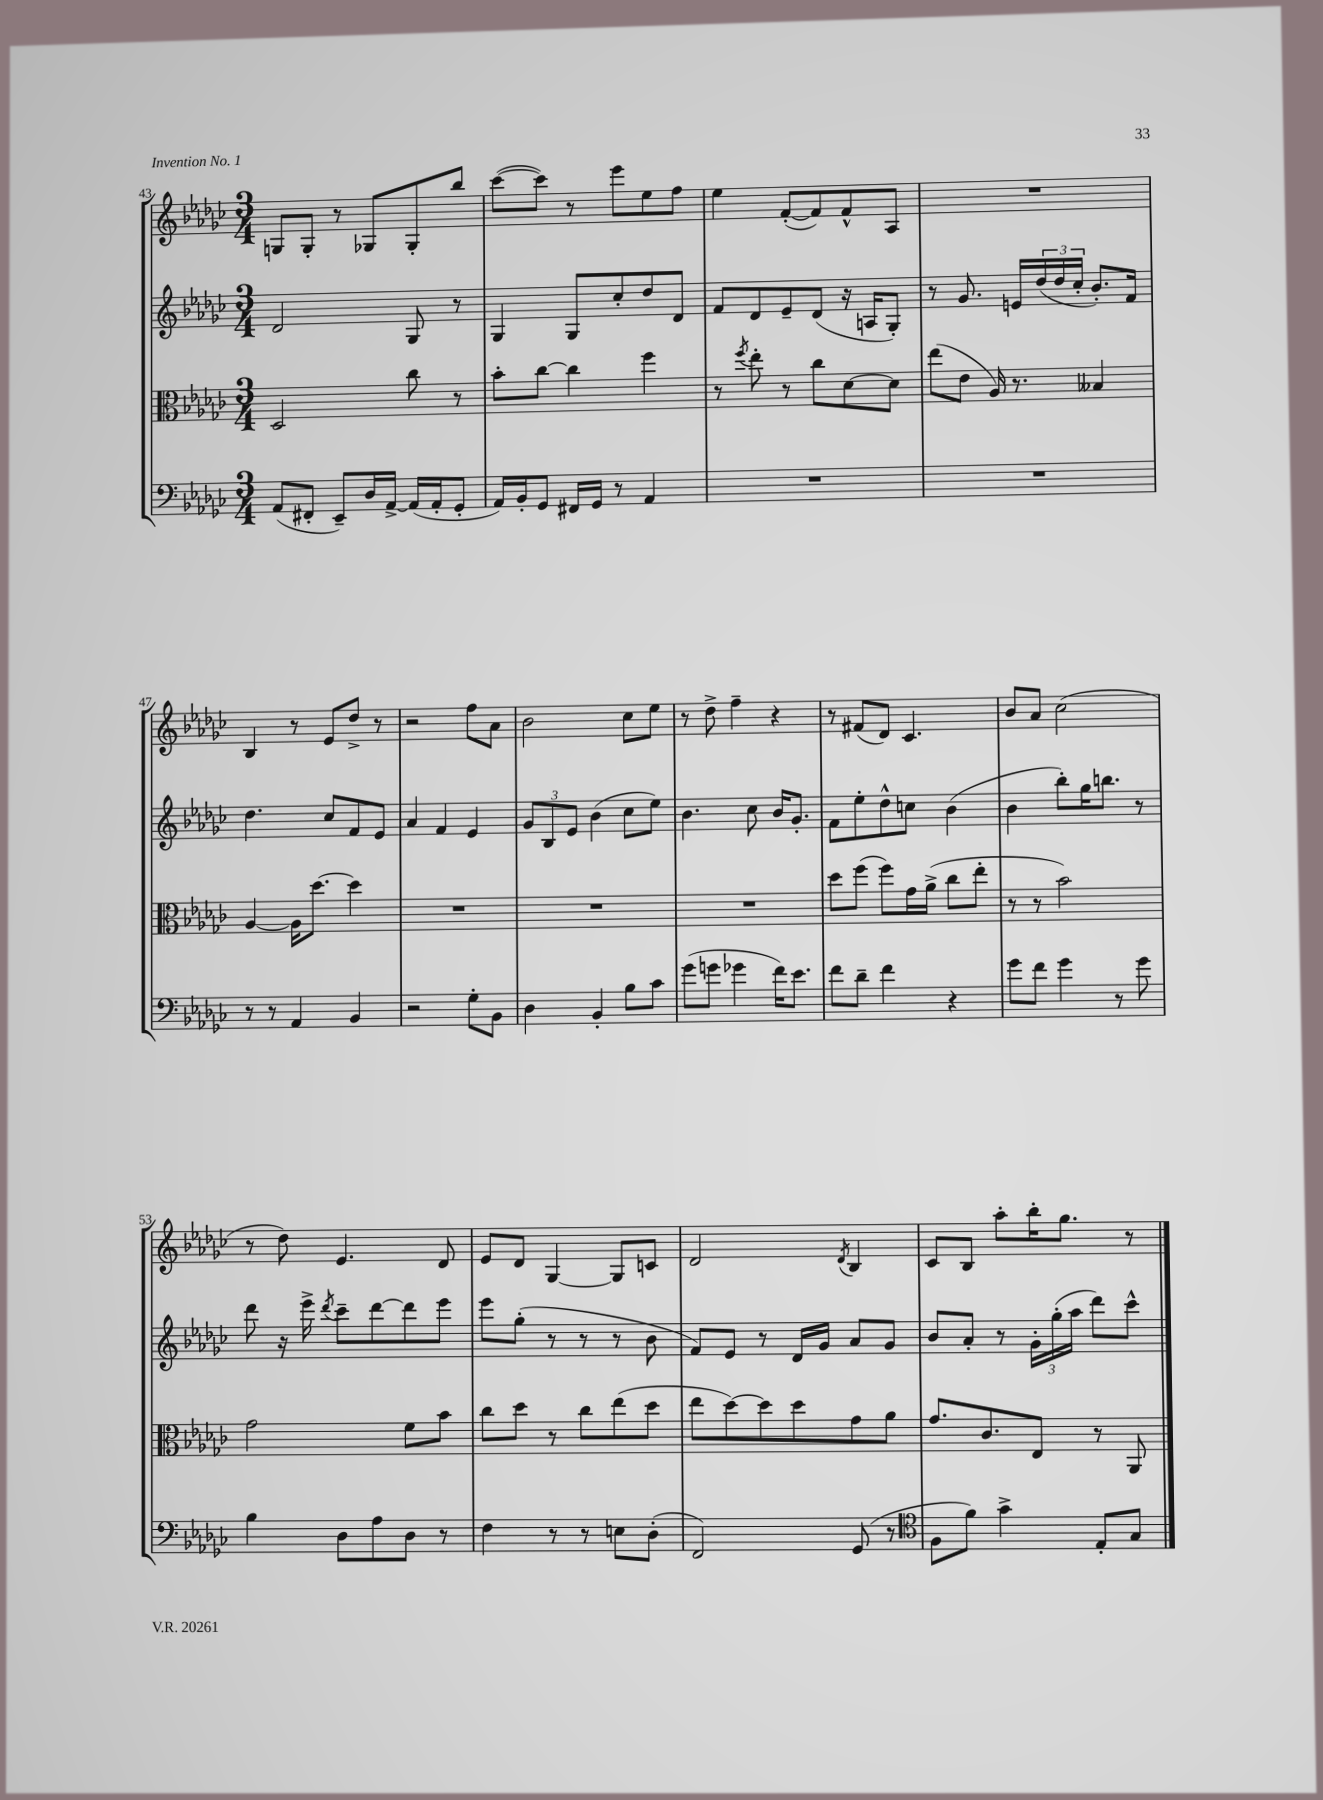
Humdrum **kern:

**kern	**kern	**kern	**kern
*staff4	*staff3	*staff2	*staff1
*clefF4	*clefC3	*clefG2	*clefG2
*k[b-e-a-d-g-c-]	*k[b-e-a-d-g-c-]	*k[b-e-a-d-g-c-]	*k[b-e-a-d-g-c-]
*M3/4	*M3/4	*M3/4	*M3/4
(8AA-	2D-	2d-	8G
8FF#'	.	.	8G'
8EE-~)	.	.	8r
16D-	.	.	8G-
[16AA-^	.	.	.
(16AA-]	8cc-	8G-	8G-'
16AA-'	.	.	.
8GG-'	8r	8r	8bb-
=	=	=	=
16AA-)	8b-'	4G-	([8ccc-
16BB-'	.	.	.
8GG-	[8cc-	.	8ccc-])
16FF#	4cc-]	8G-	8r
16GG-	.	.	.
8r	.	8cc-'	8eee-
4AA-	4ff	8dd-	8ee-
.	.	8d-	8ff
=	=	=	=
2.r	8r	8f	4ee-
.	8qff	.	.
.	8ee-'	8d-	.
.	8r	8e-~	([8f'
.	8cc-	(8d-	8f])
.	[8d-	16r	8f^^
.	.	16A	.
.	8d-]	8G-')	8A-
=	=	=	=
2.r	(8ee-	8r	2.r
.	8e-	8.g-	.
.	16A-)	.	.
.	8.r	16e	.
.	.	(24dd-	.
.	.	24dd-	.
.	.	24cc-'	.
.	4B--	8.b-')	.
.	.	16f	.
=	=	=	=
8r	[4A-	4.dd-	4B-
8r	.	.	.
4AA-	16A-]	.	8r
.	[8.dd-	.	.
.	.	8cc-	8e-
4BB-	4dd-]	8f	8dd-^
.	.	8e-	8r
=	=	=	=
2r	2.r	4a-	2r
.	.	4f	.
8G-'	.	4e-	8ff
8BB-	.	.	8a-
=	=	=	=
4D-	2.r	12g-	2b-
.	.	12B-	.
.	.	12e-	.
4BB-'	.	(4b-	.
8B-	.	8cc-	8cc-
8c-	.	8ee-)	8ee-
=	=	=	=
(8g-	2.r	4.b-	8r
8g	.	.	8dd-^
4g-	.	.	4ff~
.	.	8cc-	.
16f)	.	16b-	4r
8.e-	.	8.g-'	.
=	=	=	=
8f	8dd-	8f	8r
8d-~	(8ff	8ee-'	(8f#
4f	8ff)	8dd-^^	8d-)
.	16g-	8cc	4.c-
.	(16a-^	.	.
4r	8cc-	(4b-	.
.	8ee-'	.	.
=	=	=	=
8g-	8r	4b-	8b-
8f	8r	.	8a-
4g-	2b-)	8bb-')	(2cc-
.	.	16gg-	.
.	.	8.bb	.
8r	.	.	.
8g-	.	8r	.
=	=	=	=
4B-	2g-	8ddd-	8r
.	.	16r	8dd-)
.	.	16eee-^	.
.	.	8qddd-	.
8D-	.	8ccc-~	4.e-
8A-	.	[8ddd-	.
8D-	8f	8ddd-]	.
8r	8b-	8eee-	8d-
=	=	=	=
4F	8cc-	8eee-	8e-
.	8dd-	(8gg-'	8d-
8r	8r	8r	[4G-
8r	8cc-	8r	.
8E	(8ee-	8r	8G-]
(8D-'	8dd-	8b-	8c
=	=	=	=
2FF)	8ee-	8f)	2d-
.	[8dd-)	8e-	.
.	8dd-]	8r	.
.	8dd-	16d-	.
.	.	16g-	.
.	.	.	8qd-
(8GG-	8g-	8a-	4B-
8r	8a-	8g-	.
=	=	=	=
*clefC4	*	*	*
8F	8.g-	8b-	8c-
8f)	.	8a-'	8B-
.	8.c-	.	.
4g-^	.	8r	8aa-'
.	8E-	24g-'	16bb-'
.	.	(24gg-'	.
.	.	.	8.gg-
.	.	24aa-	.
8E-'	8r	8ddd-)	.
8G-	8AA-	8ccc-^^	8r
==	==	==	==
*-	*-	*-	*-
